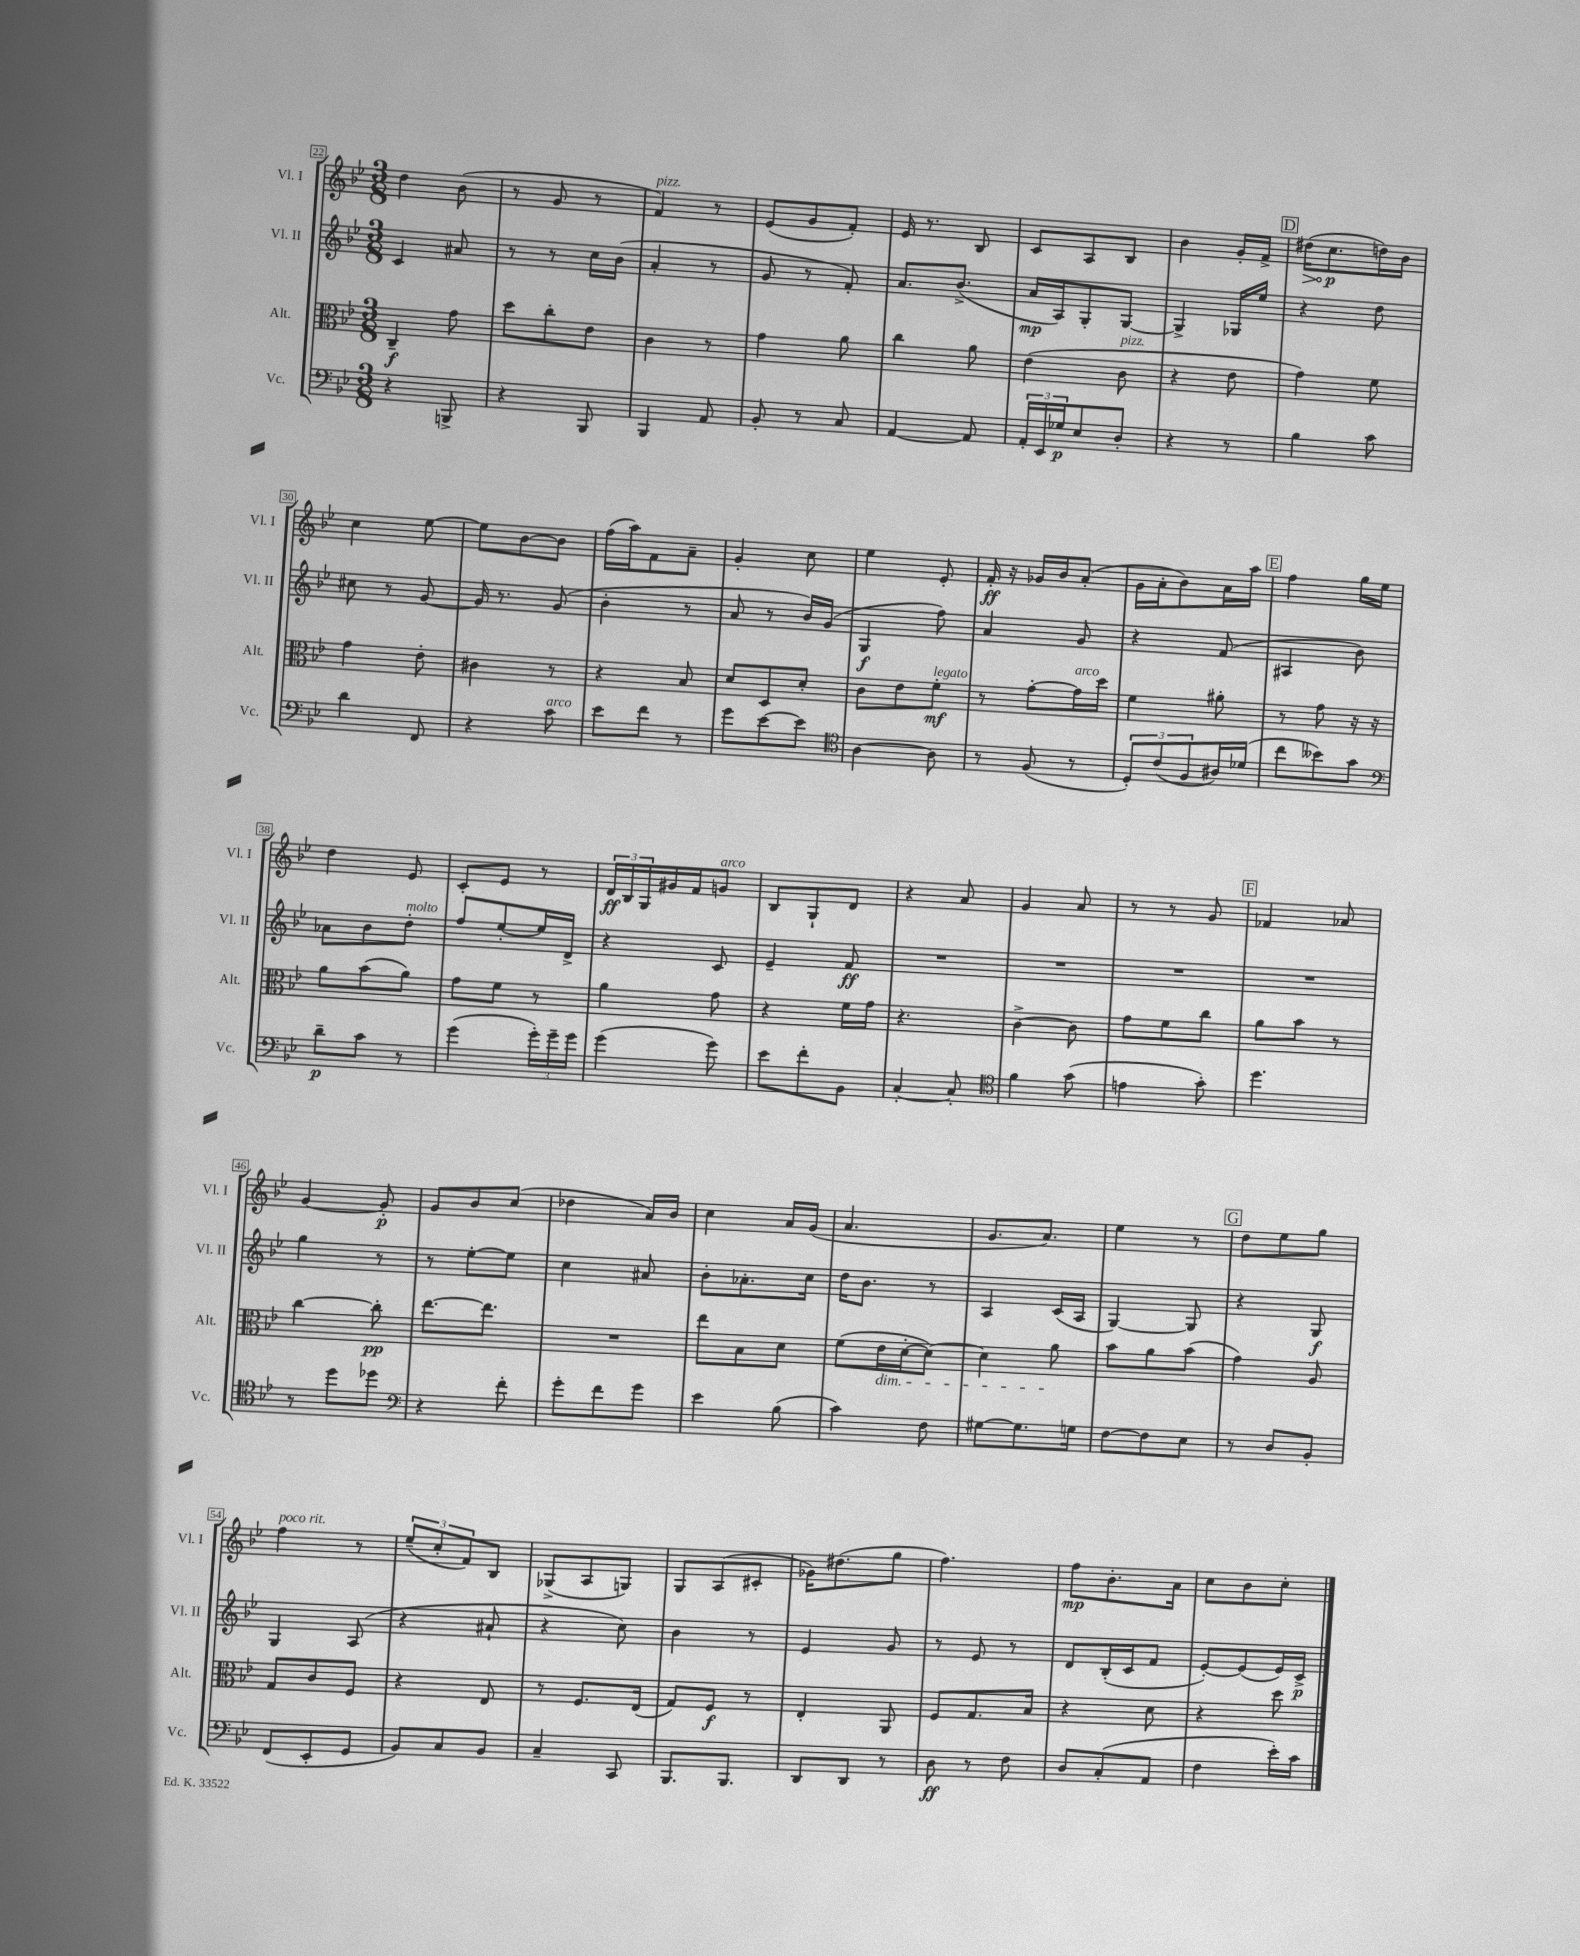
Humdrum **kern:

**kern	**dynam	**kern	**dynam	**kern	**dynam	**kern	**dynam
*part4	*part4	*part3	*part3	*part2	*part2	*part1	*part1
*staff4	*staff4	*staff3	*staff3	*staff2	*staff2	*staff1	*staff1
*I"Vc.	*	*I"Alt.	*	*I"Vl. II	*	*I"Vl. I	*
*I'Vc.	*	*I'Alt.	*	*I'Vl. II	*	*I'Vl. I	*
*clefF4	*	*clefC3	*	*clefG2	*	*clefG2	*
*k[b-e-]	*	*k[b-e-]	*	*k[b-e-]	*	*k[b-e-]	*
*M3/8	*	*M3/8	*	*M3/8	*	*M3/8	*
=22	=22	=22	=22	=22	=22	=22	=22
4r	.	4C~/	f	4c/	.	4dd\	.
8BBBn^/	.	8g\	.	8a#X/	.	(8b-\	.
=23	=23	=23	=23	=23	=23	=23	=23
4r	.	8dd\L	.	8r	.	8r	.
.	.	8cc'\	.	8r	.	8g/	.
8BBB-/	.	8e-\J	.	16cc\LL	.	8r	.
.	.	.	.	(16b-\JJ	.	.	.
=24	=24	=24	=24	=24	=24	=24	=24
!	!	!	!	!	!	!LO:TX:a:i:t=pizz.	!
4BBB-/	.	4c\	.	4a'/	.	4f/)	.
8AA/	.	8r	.	8r	.	8r	.
=25	=25	=25	=25	=25	=25	=25	=25
8BB-'/	.	4g\	.	8g/	.	(8e-/L	.
8r	.	.	.	8r	.	8g/	.
8C/	.	8a\	.	8f'/)	.	8f'/J)	.
=26	=26	=26	=26	=26	=26	=26	=26
[4AA/	.	4cc\	.	8.a/L	.	16e-/	.
.	.	.	.	.	.	8.r	.
.	.	.	.	(8.b-^/J	.	.	.
8AA/]	.	8a\	.	.	.	8B-/	.
=27	=27	=27	=27	=27	=27	=27	=27
24AA'/LL	.	(4e-\	.	16a/LL	mp	8c/L	.
24EE-/	.	.	.	.	.	.	.
.	.	.	.	16A/J)	.	.	.
24G-X/J	p	.	.	.	.	.	.
8E-/	.	.	.	8G'/	.	8A/	.
!	!	!LO:TX:a:i:t=pizz.	!	!	!	!	!
8D'/J	.	8c\	.	[8G/J	.	8B-/J	.
=28	=28	=28	=28	=28	=28	=28	=28
4r	.	4r	.	4G^/]	.	4b-\	.
8r	.	8e-\	.	16G-X/LL	.	16g'/LL	.
.	.	.	.	16ee-/JJ	.	16f^/JJ	.
!!LO:REH:place=s1:t=D
=29	=29	=29	=29	=29	=29	=29	=29
!	!	!	!	!	!	!	!LO:HP:b
4B-\	.	4g\)	.	4r	.	(16dd#X\KL	>
.	.	.	.	.	.	8.cc\	p
8c\	.	8f\	.	8dd\	.	16ddn\L)	]
.	.	.	.	.	.	16b-\JJ	.
!!LO:LB:g=z
=30	=30	=30	=30	=30	=30	=30	=30
4d\	.	4g\	.	8cc#X\	.	4cc\	.
.	.	.	.	8r	.	.	.
8FF/	.	8e-'\	.	[8g/	.	[8ee-\	.
=31	=31	=31	=31	=31	=31	=31	=31
4r	.	4c#X\	.	16g/]	.	8ee-\L]	.
.	.	.	.	8.r	.	.	.
.	.	.	.	.	.	[8b-\	.
!LO:TX:a:i:t=arco	!	!	!	!	!	!	!
8c\	.	8r	.	(8g/	.	8b-\J]	.
=32	=32	=32	=32	=32	=32	=32	=32
8e-\L	.	4r	.	4b-'\	.	(16ff\LL	.
.	.	.	.	.	.	16aa\J)	.
8f\J	.	.	.	.	.	8f\	.
8r	.	8B-/	.	8r	.	8a~\J	.
=33	=33	=33	=33	=33	=33	=33	=33
8g\L	.	8d/L	.	8a/	.	4g'/	.
[8e-\	.	8D/	.	8r	.	.	.
8e-\J]	.	8d'/J	.	16b-/LL)	.	8cc\	.
.	.	.	.	(16g/JJ	.	.	.
=34	=34	=34	=34	=34	=34	=34	=34
*clefC4	*	*	*	*	*	*	*
[4A\	.	8c\L	.	4G/	f	4ee-\	.
.	.	8e-\	.	.	.	.	.
!	!	!LO:TX:a:i:t=legato	!	!	!	!	!
8A\]	.	8f'\J	mf	8ff\)	.	8e-'/	.
=35	=35	=35	=35	=35	=35	=35	=35
8r	.	8r	.	4a/	.	16f'/	ff
.	.	.	.	.	.	16r	.
(8F/	.	[8g'\L	.	.	.	16g-X/LL	.
.	.	.	.	.	.	16b-/J	.
!	!	!LO:TX:a:i:t=arco	!	!	!	!	!
8r	.	16g\L]	.	8g/	.	(8a'/J	.
.	.	16dd\JJ	.	.	.	.	.
=36	=36	=36	=36	=36	=36	=36	=36
12D'/L)	.	4f\	.	4r	.	16g\LL	.
.	.	.	.	.	.	16a'\J	.
(12c/	.	.	.	.	.	.	.
.	.	.	.	.	.	8b-\)	.
12F/	.	.	.	.	.	.	.
16A#X/L)	.	8a#X'\	.	(8f/	.	16a\L	.
(16d-X/JJ	.	.	.	.	.	16aa\JJ	.
!!LO:REH:place=s1:t=E
=37	=37	=37	=37	=37	=37	=37	=37
8cc\L	.	8r	.	4A#X/	.	4ff\	.
8b--X\)	.	8g\	.	.	.	.	.
8g\J	.	16r	.	8b-\)	.	16gg\LL	.
.	.	16r	.	.	.	16ee-\JJ	.
!!LO:LB:g=z
=38	=38	=38	=38	=38	=38	=38	=38
*clefF4	*	*	*	*	*	*	*
8d~\L	p	8a\L	.	8a-X\L	.	4dd\	.
8c\J	.	(8b-\	.	8b-\	.	.	.
!	!	!	!	!LO:TX:a:i:t=molto	!	!	!
8r	.	8a\J)	.	8dd'\J	.	8e-/	.
=39	=39	=39	=39	=39	=39	=39	=39
(4g\	.	8g\L	.	8ff/L	.	8c'/L	.
.	.	8f\J	.	[8ee-'/	.	8e-/J	.
24g'\LL)	.	8r	.	16ee-/L]	.	8r	.
24g~\	.	.	.	.	.	.	.
.	.	.	.	16d^/JJ	.	.	.
24g\JJ	.	.	.	.	.	.	.
=40	=40	=40	=40	=40	=40	=40	=40
(4g\	.	4a\	.	4r	.	24d/LL	ff
.	.	.	.	.	.	24B-/	.
.	.	.	.	.	.	24G/	.
.	.	.	.	.	.	16g#X/	.
.	.	.	.	.	.	16f/J	.
!	!	!	!	!	!	!LO:TX:a:i:t=arco	!
8g\)	.	8g\	.	8c/	.	8gn/J	.
=41	=41	=41	=41	=41	=41	=41	=41
8e-\L	.	4r	.	4e-~/	.	8B-/L	.
8f'\	.	.	.	.	.	8G`/	.
8BB-\J	.	16f\LL	.	8f/	ff	8d/J	.
.	.	16g\JJ	.	.	.	.	.
=42	=42	=42	=42	=42	=42	=42	=42
[4C'/	.	4.r	.	4.r	.	4r	.
8C'/]	.	.	.	.	.	8a/	.
=43	=43	=43	=43	=43	=43	=43	=43
*clefC4	*	*	*	*	*	*	*
4f\	.	[4c^\	.	4.r	.	4g/	.
(8g\	.	8c\]	.	.	.	8a/	.
=44	=44	=44	=44	=44	=44	=44	=44
4en\	.	8g\L	.	4.r	.	8r	.
.	.	8f\	.	.	.	8r	.
8g'\)	.	8cc\J	.	.	.	8g/	.
!!LO:REH:place=s1:t=F
=45	=45	=45	=45	=45	=45	=45	=45
4.dd\	.	8a\L	.	4.r	.	4f-X/	.
.	.	8b-\J	.	.	.	.	.
.	.	8r	.	.	.	8a-X/	.
!!LO:LB:g=z
=46	=46	=46	=46	=46	=46	=46	=46
8r	.	[4cc\	.	4gg\	.	[4g/	.
8dd\L	.	.	.	.	.	.	.
8dd-X\J	.	8cc'\]	pp	8r	.	8g'/]	p
=47	=47	=47	=47	=47	=47	=47	=47
*clefF4	*	*	*	*	*	*	*
4r	.	[8.ee-\L	.	8r	.	8g/L	.
.	.	.	.	[8ee-'\L	.	8b-/	.
.	.	8.ee-\J]	.	.	.	.	.
8f'\	.	.	.	8ee-\J]	.	(8cc/J	.
=48	=48	=48	=48	=48	=48	=48	=48
8g'\L	.	4.r	.	4cc\	.	4dd-X\	.
8f\	.	.	.	.	.	.	.
8g\J	.	.	.	8a#X/	.	16a/LL)	.
.	.	.	.	.	.	16b-/JJ	.
=49	=49	=49	=49	=49	=49	=49	=49
4e-\	.	8ee-\L	.	8b-'\L	.	4cc\	.
.	.	8B-\	.	8.a-X'\	.	.	.
(8B-\	.	8d\J	.	.	.	16a/LL	.
.	.	.	.	16cc\Jk	.	(16g/JJ	.
=50	=50	=50	=50	=50	=50	=50	=50
4c\)	.	(8f\L	.	16dd\KL	.	4.a/	.
.	.	.	.	8.b-\J	.	.	.
!	!	!LO:TX:b:i:t=dim.	!	!	!	!	!
.	.	16e-\L	.	.	.	.	.
.	.	[16d'\J	.	.	.	.	.
8F\	.	8d\J_)	.	8r	.	.	.
=51	=51	=51	=51	=51	=51	=51	=51
[8G#X\L	.	4d\]	.	4A/	.	8.g/L	.
8.G#\]	.	.	.	.	.	.	.
.	.	.	.	.	.	8.a/J)	.
.	.	8a\	.	(16c/LL	.	.	.
16Gn\Jk	.	.	.	16A/JJ	.	.	.
=52	=52	=52	=52	=52	=52	=52	=52
[8F\L	.	8b-\L	.	[4G/)	.	4ee-\	.
8F\]	.	8a\	.	.	.	.	.
8E-\J	.	(8b-\J	.	8G/]	.	8r	.
!!LO:REH:place=s1:t=G
=53	=53	=53	=53	=53	=53	=53	=53
8r	.	4g\)	.	4r	.	8dd\L	.
8D/L	.	.	.	.	.	8ee-\	.
8BB-'/J	.	8A/	.	8G/	f	8gg\J	.
!!LO:LB:g=z
=54	=54	=54	=54	=54	=54	=54	=54
!	!	!	!	!	!	!LO:TX:a:i:t=poco rit.	!
(8FF/L	.	8G/L	.	4G/	.	4ff\	.
8EE-'/	.	8c/	.	.	.	.	.
8GG/J	.	8F/J	.	(8A/	.	8r	.
=55	=55	=55	=55	=55	=55	=55	=55
8BB-/L)	.	4r	.	4r	.	(12ee-~/L	.
.	.	.	.	.	.	12cc'/	.
8C/	.	.	.	.	.	.	.
.	.	.	.	.	.	12f/)	.
8BB-/J	.	8E-/	.	8a#X`/	.	8B-/J	.
=56	=56	=56	=56	=56	=56	=56	=56
4C~/	.	8r	.	4r	.	(8G-X^/L	.
.	.	8.F/L	.	.	.	8A/	.
8CC/	.	.	.	8cc\)	.	8Gn/J)	.
.	.	(16E-/Jk	.	.	.	.	.
=57	=57	=57	=57	=57	=57	=57	=57
8.BBB-/L	.	8G/L)	.	4b-\	.	8G/L	.
.	.	8F/J	f	.	.	(8A/	.
8.BBB-/J	.	.	.	.	.	.	.
.	.	8r	.	8r	.	8c#X'/J	.
=58	=58	=58	=58	=58	=58	=58	=58
8DD/L	.	4E-'/	.	4e-/	.	16g-X\KL)	.
.	.	.	.	.	.	(8.dd#X\	.
8DD/J	.	.	.	.	.	.	.
8r	.	8AA/	.	8g/	.	8gg\J	.
=59	=59	=59	=59	=59	=59	=59	=59
8D\	ff	8F/L	.	8r	.	4.ff\)	.
8r	.	8.G/	.	8e-/	.	.	.
8F\	.	.	.	8r	.	.	.
.	.	16B-/Jk	.	.	.	.	.
=60	=60	=60	=60	=60	=60	=60	=60
8D/L	.	4r	.	8d/L	.	8ff\L	mp
(8C'/	.	.	.	(16B-'/L	.	8.b-'\	.
.	.	.	.	16c/J	.	.	.
8AA/J	.	8d\	.	8f/J	.	.	.
.	.	.	.	.	.	16a\Jk	.
=61	=61	=61	=61	=61	=61	=61	=61
4F\	.	4r	.	[8e-'/L)	.	8cc\L	.
.	.	.	.	(8e-/]	.	8b-\	.
16e-'\LL)	.	8dd\	.	16e-/L)	.	8cc'\J	.
16c\JJ	.	.	.	16c^/JJ	p	.	.
==	==	==	==	==	==	==	==
*-	*-	*-	*-	*-	*-	*-	*-
